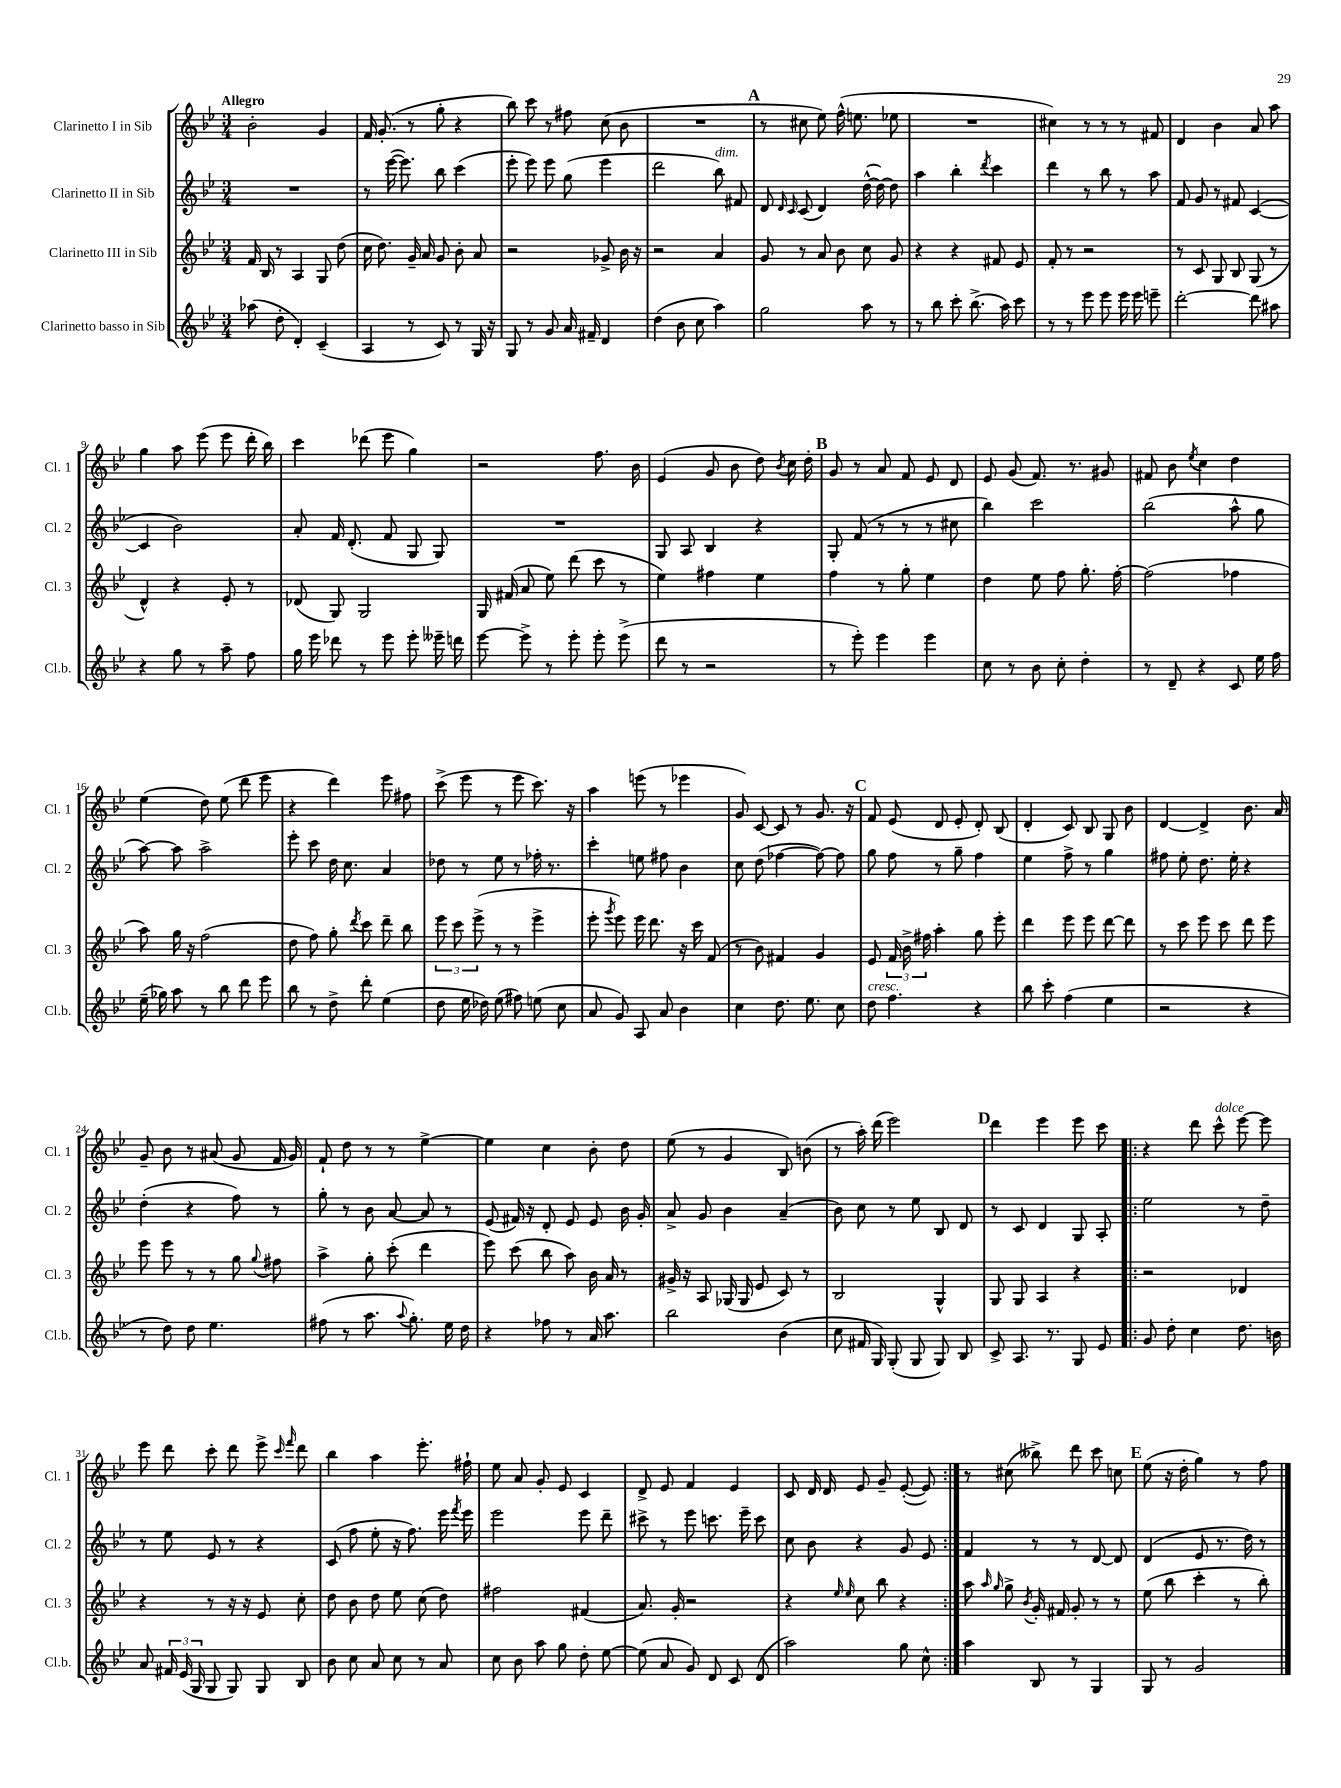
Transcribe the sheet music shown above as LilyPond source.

<<
\new StaffGroup <<
\new Staff = "s0" \with { instrumentName = "Clarinetto I in Sib" shortInstrumentName = "Cl. 1" } {
    \clef treble \key bes \major \numericTimeSignature \time 3/4 \tempo "Allegro"
    \autoBeamOff bes'2-. g'4 |
    f'16 g'8.-.( r8 g''8-. r4 |
    bes''8) c'''8 r8 fis''8 c''8( bes'8 |
    R2. |
    \mark \markup { \bold "A" } r8 cis''8 ees''8) f''16-^( e''8. ees''8 |
    R2. |
    cis''4) r8 r8 r8 fis'8 |
    d'4 bes'4 a'8 a''8 |
    g''4 a''8 ees'''8( ees'''8 d'''16-. bes''16) |
    c'''4 des'''8( ees'''8 g''4) |
    r2 f''8. bes'16 |
    ees'4( g'8 bes'8 d''8) \acciaccatura { bes'8 } c''16 d''16-. |
    \mark \markup { \bold "B" } g'8 r8 a'8 f'8 ees'8 d'8 |
    ees'8 g'8( f'8.) r8. gis'8 |
    fis'8 bes'8 \acciaccatura { ees''8 } c''4 d''4 |
    ees''4( d''8) ees''8( d'''8 ees'''8 |
    r4 d'''4) ees'''8 fis''8 |
    c'''8->( ees'''8 r8 ees'''8 c'''8.) r16 |
    a''4 e'''8( r8 ees'''4 |
    g'8) c'8~ c'8 r8 g'8. r16 |
    \mark \markup { \bold "C" } f'8 ees'8( d'8 ees'8-. d'8-.) bes8( |
    d'4-. c'8) bes8 g8 bes'8 |
    d'4~ d'4-> bes'8. a'16 |
    g'8-- bes'8 r8 ais'8( g'8 f'16 g'16) |
    f'8-! d''8 r8 r8 ees''4~-> |
    ees''4 c''4 bes'8-. d''8 |
    ees''8( r8 g'4 bes8) b'8( |
    r8 a''16-.) d'''16( ees'''2) |
    \mark \markup { \bold "D" } d'''4 ees'''4 ees'''8 c'''8 |
    \repeat volta 2 { r4 d'''8 c'''8-^^\markup { \italic "dolce" } ees'''8~ ees'''8 |
    ees'''8 d'''8 c'''8-. d'''8 ees'''8-> \grace { c'''16 f'''16 } d'''8 |
    bes''4 a''4 ees'''8.-. fis''16-! |
    ees''8 a'8 g'8-. ees'8 c'4 |
    d'8-> ees'8 f'4 ees'4 |
    c'8 d'16 d'16 ees'8 g'8-- ees'8~-.( ees'8) | }
    r8 cis''8( beses''8->) d'''8 c'''8 c''8 |
    \mark \markup { \bold "E" } ees''8( r16 d''16-. g''4) r8 f''8 \bar "|." |
}
\new Staff = "s1" \with { instrumentName = "Clarinetto II in Sib" shortInstrumentName = "Cl. 2" } {
    \clef treble \key bes \major \numericTimeSignature \time 3/4
    \autoBeamOff R2. |
    r8 ees'''16~( ees'''8.) bes''8 c'''4( |
    ees'''8-. ees'''8) ees'''8 g''8( ees'''4 |
    d'''2 bes''8^\markup { \italic "dim." }) fis'8 |
    \mark \markup { \bold "A" } d'8 \grace { d'16 c'16 } c'8( d'4) d''16~-^( d''16~) d''8 |
    a''4 bes''4-. \acciaccatura { d'''8 } c'''4 |
    d'''4 r8 bes''8 r8 a''8 |
    f'8 g'8 r8 fis'8 c'4~( |
    c'4 bes'2) |
    a'8-. f'16 d'8.-.( f'8 g8 g8) |
    R2. |
    g8 a8 bes4 r4 |
    \mark \markup { \bold "B" } g8-. f'8( r8 r8 r8 cis''8 |
    bes''4) c'''2 |
    bes''2( a''8-^ g''8 |
    a''8~) a''8 a''2-> |
    ees'''8-. c'''8 d''16 c''8. a'4 |
    des''8 r8 ees''8 r8 fes''16-. r8. |
    c'''4-. e''8 fis''8 bes'4 |
    c''8 d''8( fes''4~ fes''8~) fes''8 |
    \mark \markup { \bold "C" } g''8 f''8 r8 g''8-- f''4 |
    ees''4 f''8-> r8 g''4 |
    fis''8 ees''8-. d''8. ees''16-. r4 |
    d''4-.( r4 f''8) r8 |
    g''8-. r8 bes'8 a'8~ a'8 r8 |
    ees'8( fis'16) r16 d'8-. ees'8 ees'8 bes'16 g'16-. |
    a'8-> g'8 bes'4 a'4--( |
    bes'8) c''8 r8 ees''8 bes8 d'8 |
    \mark \markup { \bold "D" } r8 c'8 d'4 g8 a8-. |
    \repeat volta 2 { ees''2 r8 d''8-- |
    r8 ees''8 ees'8 r8 r4 |
    c'8( f''8 ees''8-. r16 f''8.) ees'''16 \acciaccatura { f'''8 } ees'''16 |
    ees'''2 ees'''8 d'''8-- |
    cis'''8-> r8 ees'''8 c'''8. ees'''16-- c'''8 |
    c''8 bes'8 r4 g'8 ees'8 | }
    f'4 r8 r8 d'8~ d'8 |
    \mark \markup { \bold "E" } d'4( ees'8 r8. d''16) r8 \bar "|." |
}
\new Staff = "s2" \with { instrumentName = "Clarinetto III in Sib" shortInstrumentName = "Cl. 3" } {
    \clef treble \key bes \major \numericTimeSignature \time 3/4
    \autoBeamOff f'16 bes16 r8 a4 g8 d''8( |
    c''16 d''8.) g'16-- a'16 g'8 bes'8-. a'8 |
    r2 ges'8-> bes'16 r16 |
    r2 a'4 |
    \mark \markup { \bold "A" } g'8 r8 a'8 bes'8 c''8 g'8 |
    r4 r4 fis'8 ees'8 |
    f'8-. r8 r2 |
    r8 c'8 g8 bes8 g8( r8 |
    d'4-^) r4 ees'8-. r8 |
    des'8( g8) g2 |
    g16 fis'16( a'8 ees''8) d'''8( c'''8 r8 |
    ees''4) fis''4 ees''4 |
    \mark \markup { \bold "B" } f''4 r8 g''8-. ees''4 |
    d''4 ees''8 f''8 g''8.-. f''16~-. |
    f''2( fes''4 |
    a''8) g''16 r16 f''2( |
    d''8 f''8) g''8-. \acciaccatura { d'''8 } c'''8 d'''8-- bes''8 |
    \tuplet 3/2 { ees'''8 c'''8 ees'''8->( } r8 r8 ees'''4-> |
    ees'''8-. \acciaccatura { g'''8 } ees'''8) ees'''16 d'''8. r16 c'''16 f'8( |
    r8 bes'8) fis'4 g'4 |
    \mark \markup { \bold "C" } ees'8 \tuplet 3/2 { f'16 bes'16-> fis''16 } a''4-. g''8 ees'''8-. |
    d'''4 ees'''8 ees'''8 d'''8~ d'''8 |
    r8 c'''8 ees'''8 c'''8 d'''8 ees'''8 |
    ees'''8 ees'''8 r8 r8 g''8 \appoggiatura { g''8 } fis''8 |
    a''4-> g''8-. c'''8-.( d'''4 |
    ees'''8) c'''8( bes''8 a''8) bes'16 a'16 r8 |
    gis'16-> r16 a8 ges16( ges16 ees'8 c'8) r8 |
    bes2 g4-^ |
    \mark \markup { \bold "D" } g8 g8 a4 r4 |
    \repeat volta 2 { r2 des'4 |
    r4 r8 r16 r16 ees'8 c''8-. |
    d''8 bes'8 d''8 ees''8 c''8( d''8) |
    fis''2 fis'4( |
    a'8.) g'16-. r2 |
    r4 \grace { ees''16 ees''16 } c''8 bes''8 r4 | }
    a''8 \grace { a''16 g''16 } g''8-> \acciaccatura { bes'8 } g'16-. fis'16 g'8-. r8 r8 |
    \mark \markup { \bold "E" } ees''8( bes''8 c'''4-. r8 bes''8-.) \bar "|." |
}
\new Staff = "s3" \with { instrumentName = "Clarinetto basso in Sib" shortInstrumentName = "Cl.b." } {
    \clef treble \key bes \major \numericTimeSignature \time 3/4
    \autoBeamOff aes''8( d''8-. d'4-.) c'4--( |
    a4 r8 c'8) r8 g16 r16 |
    g8 r8 g'8 a'16 fis'16-- d'4 |
    d''4( bes'8 c''8 a''4) |
    \mark \markup { \bold "A" } g''2 a''8 r8 |
    r8 bes''8 c'''8-. bes''8.->( a''16) c'''8 |
    r8 r8 ees'''8 ees'''8 ees'''16 ees'''16 e'''8-- |
    d'''2~-. d'''8 ais''8 |
    r4 g''8 r8 a''8-- f''8 |
    g''16 ees'''16 des'''8 r8 ees'''8 ees'''8-. eeses'''16-- d'''16 |
    ees'''8~ ees'''8-> r8 ees'''8-. ees'''8-. ees'''8->( |
    d'''8 r8 r2 |
    \mark \markup { \bold "B" } r8 ees'''8-.) ees'''4 ees'''4 |
    c''8 r8 bes'8 c''8-. d''4-. |
    r8 d'8-- r4 c'8 ees''16 f''16 |
    ees''16--( ges''16) a''8 r8 bes''8 d'''8 ees'''8 |
    bes''8 r8 d''8-> d'''8-. ees''4( |
    d''8 ees''16 des''16) ees''8( fis''8) e''8( c''8 |
    a'8 g'8) a8 a'8 bes'4 |
    c''4 d''8. ees''8. c''8 |
    \mark \markup { \bold "C" } d''8^\markup { \italic "cresc." } f''4. r4 |
    bes''8 c'''8-. f''4( ees''4 |
    r2 r4 |
    r8 d''8) d''8 ees''4. |
    fis''8( r8 a''8. \appoggiatura { a''8 } g''8.-.) ees''16 d''16 |
    r4 fes''8 r8 a'16 a''8. |
    bes''2 bes'4( |
    c''8 fis'16 g16) g8-.( g8 g8) bes8 |
    \mark \markup { \bold "D" } c'8-> a8. r8. g8 ees'8 |
    \repeat volta 2 { g'8 d''8-. c''4 d''8. b'16 |
    a'8 \tuplet 3/2 { fis'16 ees'16( g16 } g8 g8) g8 bes8 |
    bes'8 c''8 a'8 c''8 r8 a'8 |
    c''8 bes'8 a''8 g''8 d''8-. ees''8~ |
    ees''8( a'8 g'8) d'8 c'8 d'8( |
    a''2) g''8 c''8-^ | }
    a''4 bes8 r8 g4 |
    \mark \markup { \bold "E" } g8 r8 g'2 \bar "|." |
}
>>
>>
